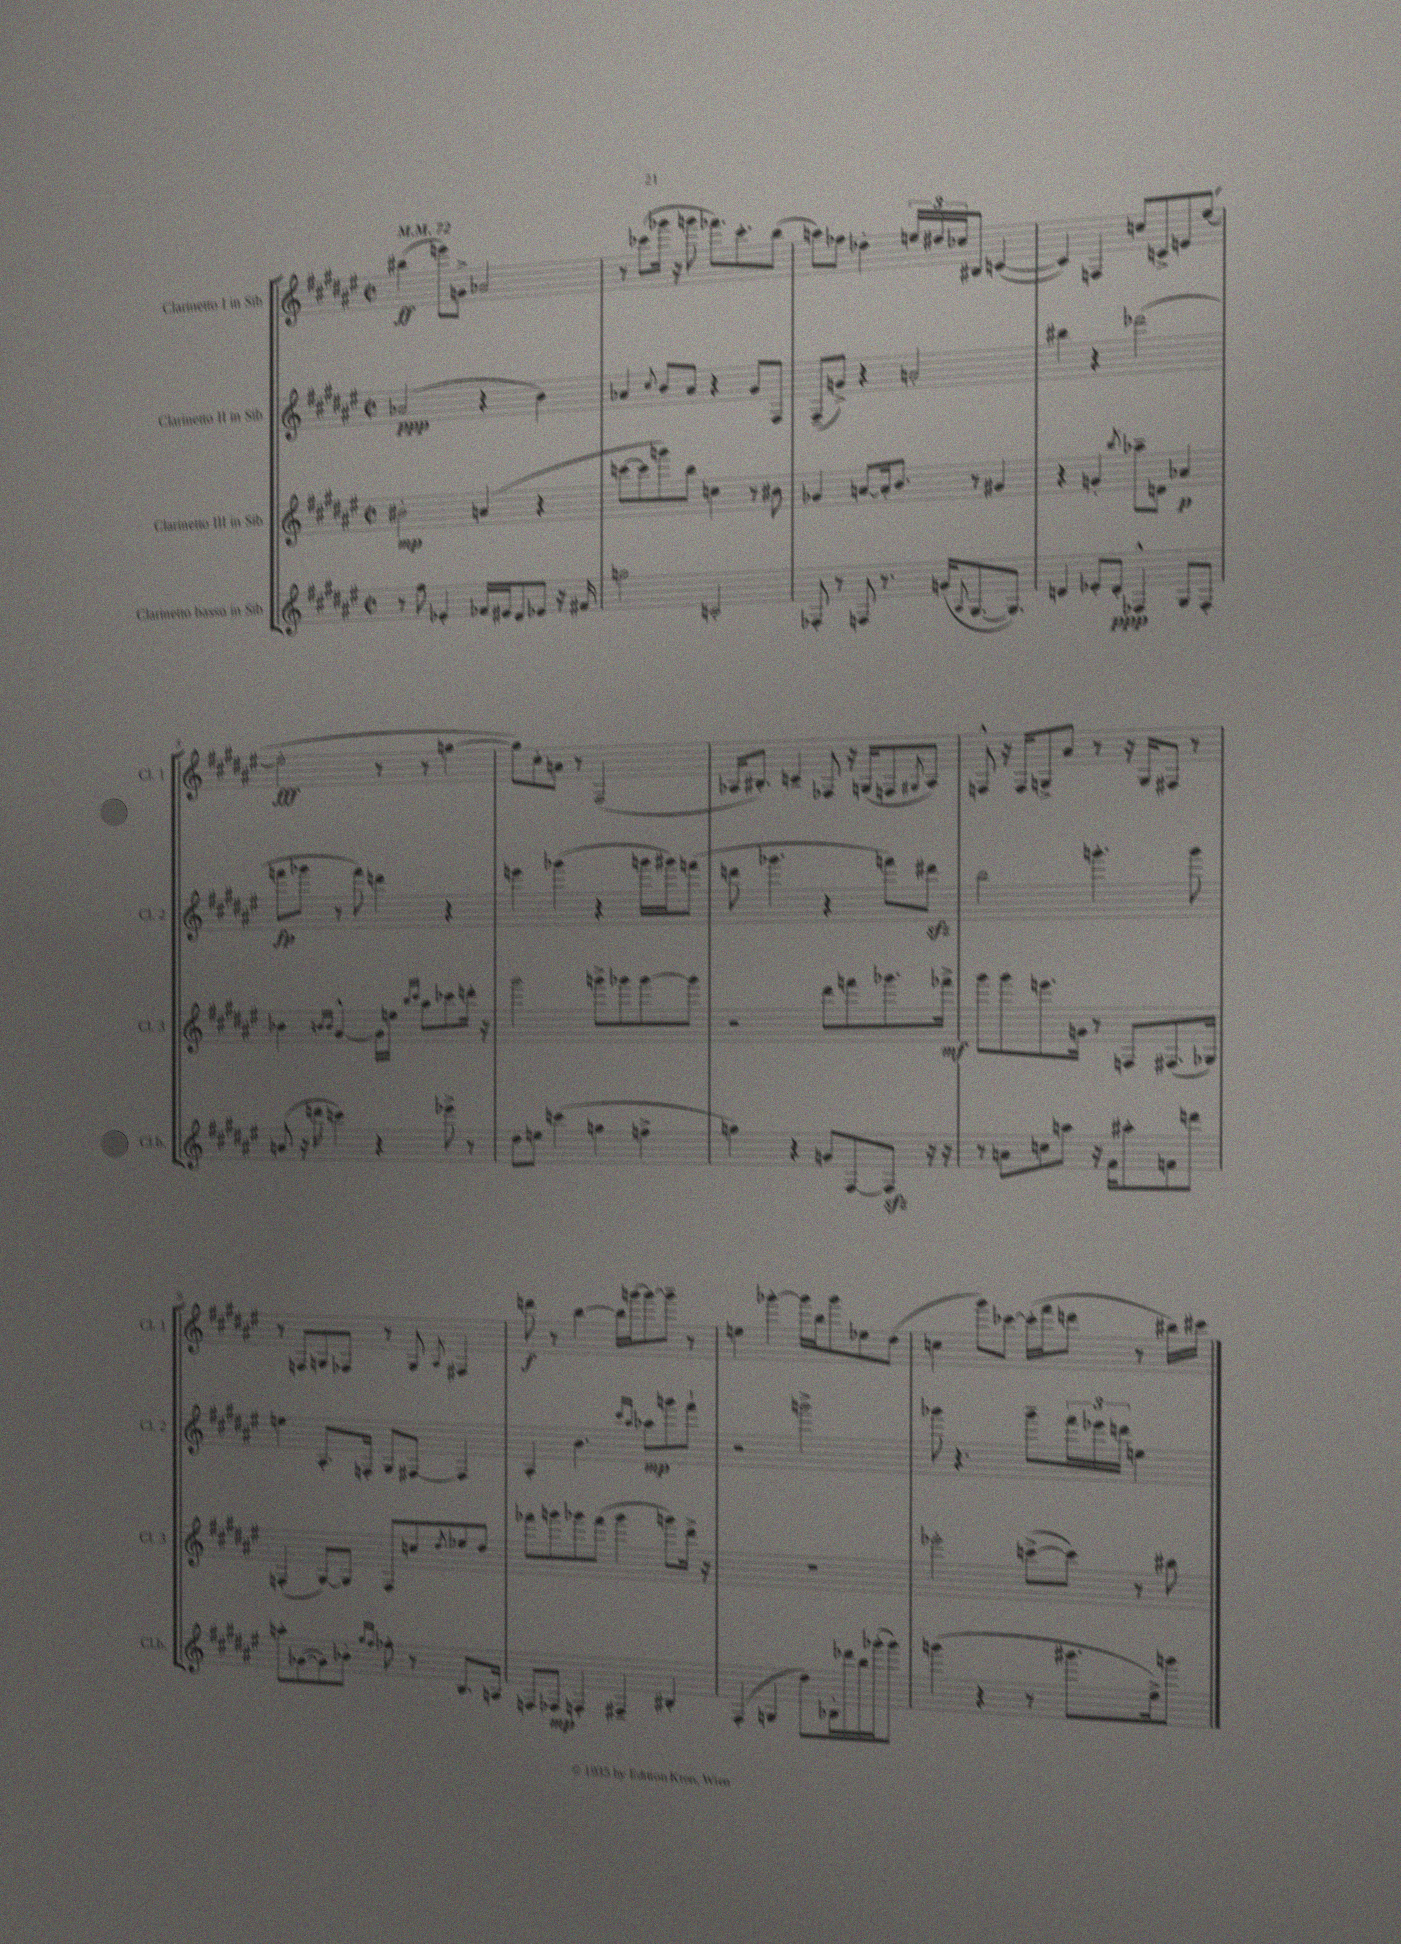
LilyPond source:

<<
\new StaffGroup <<
\new Staff = "s0" \with { instrumentName = "Clarinetto I in Sib" shortInstrumentName = "Cl. 1" } {
    \clef treble \key fis \major \defaultTimeSignature \time 2/2 \tempo 4 = 72
    bis''4\ff( e'''8) g'8-> aes'2 |
    r8 ces'''8( ges'''16 r16 g'''8 fes'''8.) ces'''8.-. b''8( |
    a''8) fes''8 des''4-. \tuplet 3/2 { e''16 dis''16 ces''16 } bis8 c'4~( |
    c'4) f4 c''8 c'8-> e'8 eis''8~( |
    eis''2-.\fff r8 r8 g''4~ |
    g''8) cis''8-. a'8 r8 fis2( |
    aes16 bis8.-.) c'4-- fes8 r16 g16( f8 \acciaccatura { gis8 } aes8) |
    f8-^ r16 f16 g8-> ais'8 r8 r16 g16 fis8 r8 |
    r8 f8 g8 fes8 r8 g8 \acciaccatura { ais8 } fis4 |
    d'''8\f r8 b''4~ b''16 g'''16~ g'''8~ g'''8-- r8 |
    e''4 ges'''4~-. ges'''16 b''16 ges'''8 ees''8 dis''8( |
    c''4 gis'''8) ces'''8~ ces'''16-.( fis'''16 d'''8 r8 bis''16) cis'''16 \bar "|." |
}
\new Staff = "s1" \with { instrumentName = "Clarinetto II in Sib" shortInstrumentName = "Cl. 2" } {
    \clef treble \key fis \major \defaultTimeSignature \time 2/2
    aes'2\ppp( r4 b'4) |
    aes'4 \appoggiatura { cis''8 } b'8 aes'8 r4 gis'8 fis8 |
    fis8--( g'8->) r4 a'2-. |
    bis''4 r4 des'''2( |
    f'''8\fp ges'''8 r8 f'''8) d'''4 r4 |
    e'''4 ges'''4( r4 g'''16 gis'''16) f'''8( |
    d'''8 ges'''4. r4 f'''8) dis'''8\sfz |
    b''2 g'''4.-. g'''8 |
    e''4 ais8.-. f16-. gis8 fis8~ fis4 |
    ais4-. b'4. \grace { cis'''16 ais''16 } aes''8\mp g'''8 fis'''8-! |
    r2 g'''2-> |
    ges'''8 r4. ges'''8-- \tuplet 3/2 { fis'''16 ees'''16 d'''16 } e''4 \bar "|." |
}
\new Staff = "s2" \with { instrumentName = "Clarinetto III in Sib" shortInstrumentName = "Cl. 3" } {
    \clef treble \key fis \major \defaultTimeSignature \time 2/2
    bis'2-.\mp a'4( r4 |
    c'''8~ c'''8 g'''8) b''8 c''4 r8 bis'8 |
    ges'4 a'8~ a'16-. b'8. r8 gis'4 |
    r4 g'4-. \acciaccatura { b''8 } aes''8-- d'8 aes'4\p |
    bes'4 \grace { b'16 b'16 } gis'4~-^ gis'16 e''16 \grace { b''16 cis'''16 } ais''8 ces'''8 d'''16-. r16 |
    gis'''2 g'''8-> ges'''8 ges'''8~ ges'''8 |
    r2 dis'''8 f'''8 ges'''8. fes'''16->\mf |
    gis'''8 gis'''8 e'''8. g'16 r8 f8 fis8.( ges16) |
    f4-.( gis8~) gis8 f8 c''8 \acciaccatura { dis''8 } ees''8 dis''8 |
    fes'''8 g'''8 ges'''8 fes'''8( ges'''4 g'''8) dis'''16-> r16 |
    R1 |
    ees'''2-. c'''8~->( c'''8) r8 bis''8 \bar "|." |
}
\new Staff = "s3" \with { instrumentName = "Clarinetto basso in Sib" shortInstrumentName = "Cl.b." } {
    \clef treble \key fis \major \defaultTimeSignature \time 2/2
    r8 fis''8 ees'4-. fes'16 eis'16 dis'8 ees'8 r16 fis'16 |
    g''2 c'2-. |
    fes8-. r8 f8 r8. g'16( \appoggiatura { ais8 } gis8.~ gis8.) |
    d'4 ees'8-. d'8-.\ppp fes4-^ gis8 fes8-. |
    a'8( r16 d'''16 c'''4) r4 ees'''8-> r8 |
    dis''8 e''8 c'''4( g''4 f''4-> |
    g''4) r4 g'8 fis8~ fis8\sfz r16 r16 |
    r8 a'8 c''8 a''8 r16 fis'16 ais''8-. f'8 d'''8 |
    a''8-. ges'8~( ges'8) bes'8-. \grace { gis''16 fis''16 } fes''8-. r8 b8. a16 |
    f8 fes8\mp f4-. fis4-- bis4-. |
    fis4-.( g4 dis''8) bes16-. des'''16 b''16 ges'''16-.( ges'''8) |
    g'''4( r4 r8 gis'''8. eis''16->) g'''8 \bar "|." |
}
>>
>>
